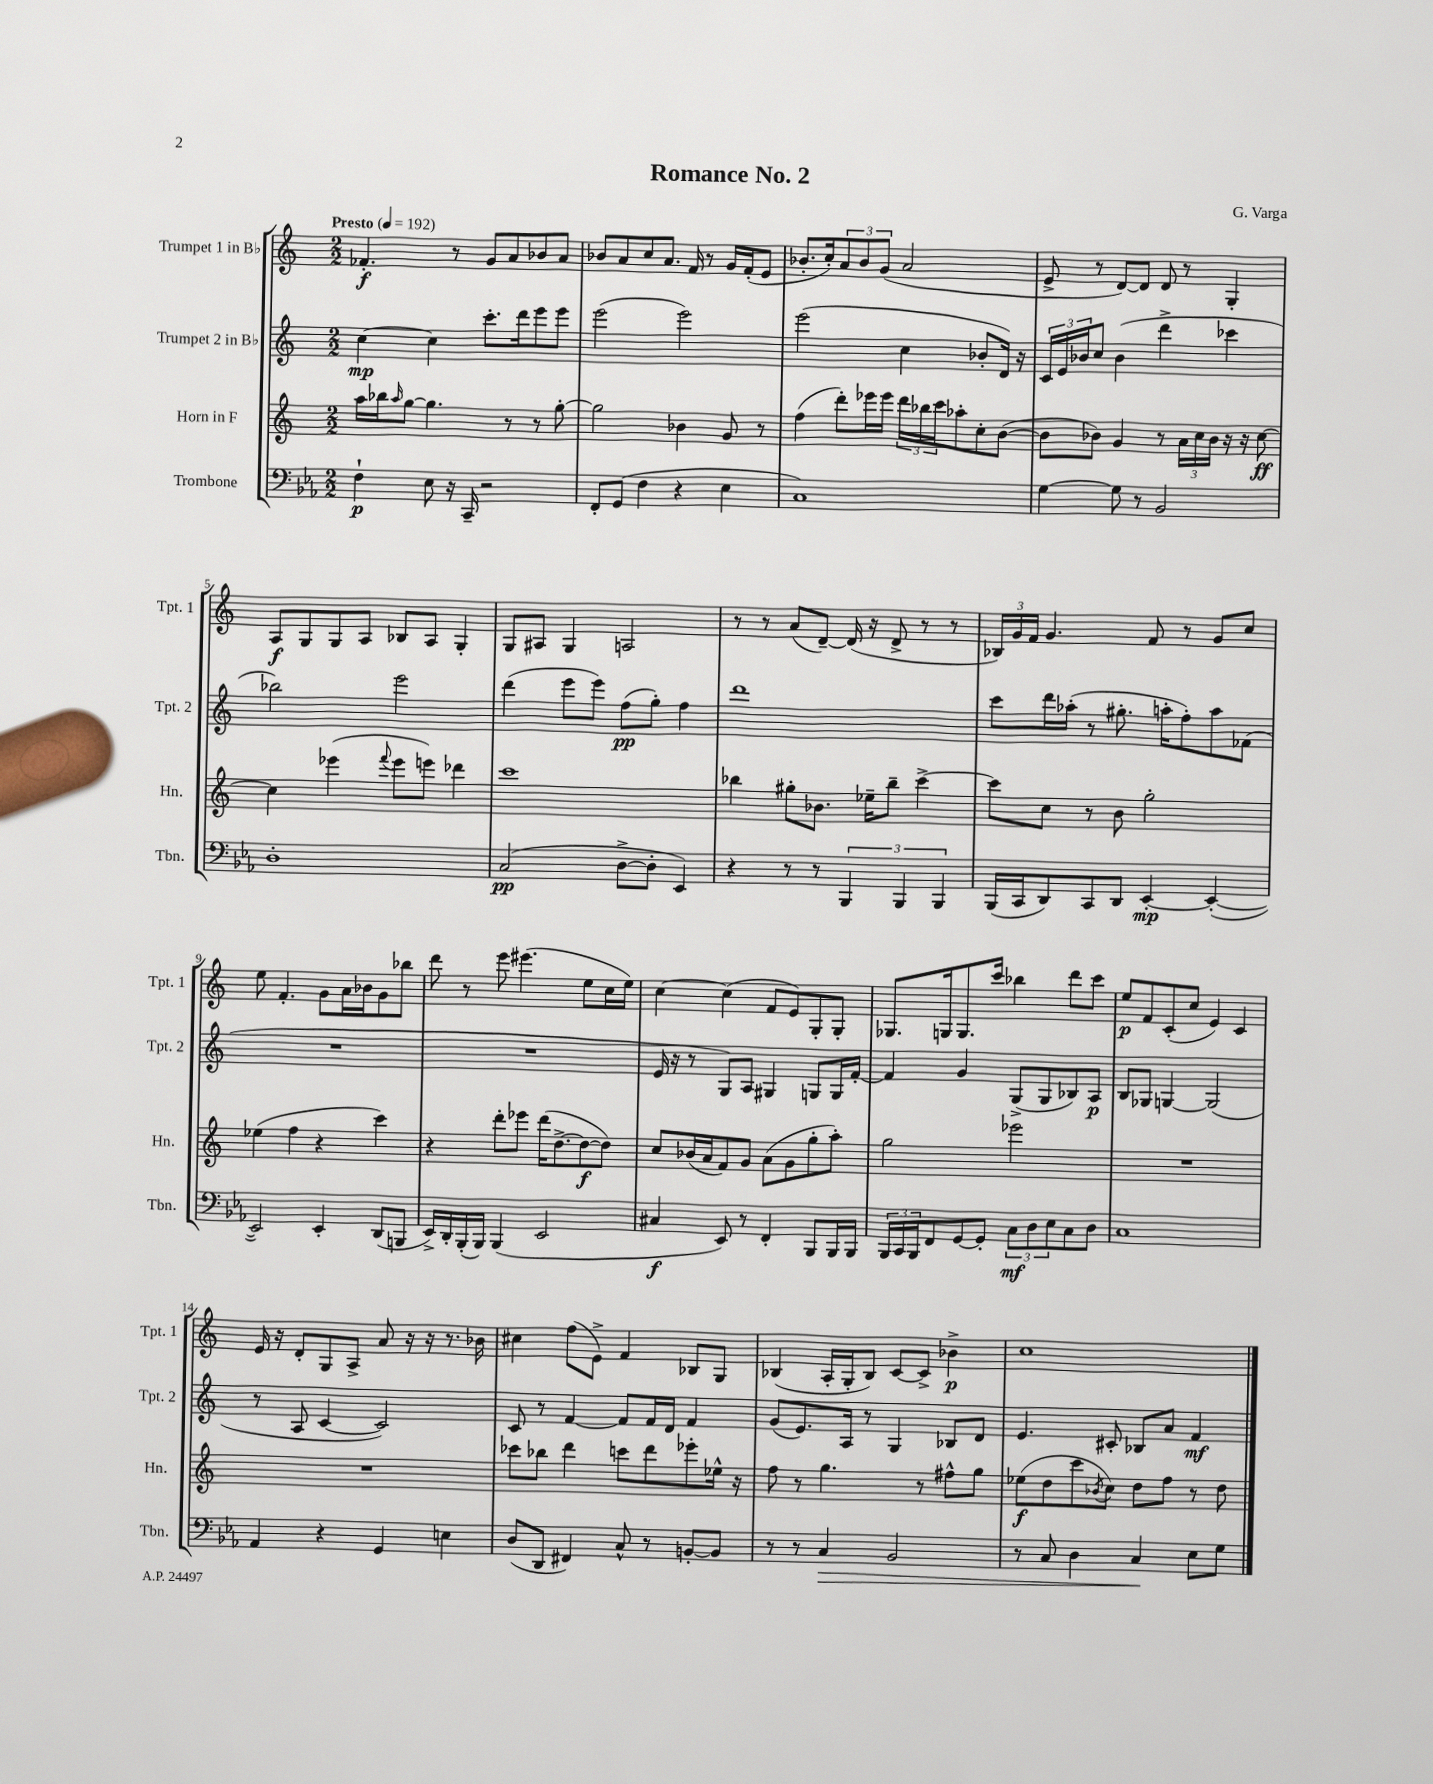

**kern	**dynam	**kern	**dynam	**kern	**dynam	**kern	**dynam
*part4	*part4	*part3	*part3	*part2	*part2	*part1	*part1
*staff4	*staff4	*staff3	*staff3	*staff2	*staff2	*staff1	*staff1
*I"Trombone	*	*I"Horn in F	*	*I"Trumpet 2 in B♭	*	*I"Trumpet 1 in B♭	*
*I'Tbn.	*	*I'Hn.	*	*I'Tpt. 2	*	*I'Tpt. 1	*
*clefF4	*	*clefG2	*	*clefG2	*	*clefG2	*
*k[b-e-a-]	*	*k[]	*	*k[]	*	*k[]	*
*M2/2	*	*M2/2	*	*M2/2	*	*M2/2	*
*MM192	*	*MM192	*	*MM192	*	*MM192	*
=1	=1	=1	=1	=1	=1	=1	=1
!	!	!	!	!	!	!LO:TX:a:B:t=Presto	!
4F`\	p	16aa\LL	.	[4cc\	mp	4.f-X'/	f
.	.	16bb-X\J	.	.	.	.	.
.	.	16qqaa/	.	.	.	.	.
.	.	[8gg\J	.	.	.	.	.
8E-\	.	4.gg\]	.	4cc\]	.	.	.
16r	.	.	.	.	.	8r	.
16CC~/	.	.	.	.	.	.	.
2r	.	.	.	8.ccc'\L	.	8g/L	.
.	.	8r	.	.	.	8a/	.
.	.	.	.	16ddd\k	.	.	.
.	.	8r	.	8eee\	.	8b-X/	.
.	.	[8gg'\	.	8eee\J	.	8a/J	.
=2	=2	=2	=2	=2	=2	=2	=2
8FF'/L	.	2gg\]	.	(2eee\	.	8b-X/L	.
(8GG/J	.	.	.	.	.	8a/	.
4F\	.	.	.	.	.	8cc/	.
.	.	.	.	.	.	8.a/J	.
4r	.	4b-X\	.	2eee\)	.	.	.
.	.	.	.	.	.	16f/	.
.	.	.	.	.	.	8r	.
4E-\	.	8g/	.	.	.	16g/LL	.
.	.	.	.	.	.	(16f'/J	.
.	.	8r	.	.	.	8e/J	.
=3	=3	=3	=3	=3	=3	=3	=3
1C)	.	(4ff\	.	(2eee\	.	8.b-X'/L	.
.	.	.	.	.	.	16cc'/k)	.
.	.	8ddd'\L)	.	.	.	12a/	.
.	.	.	.	.	.	12b-/	.
.	.	16eee-X\L	.	.	.	.	.
.	.	.	.	.	.	(12g/J	.
.	.	16eee-\JJ	.	.	.	.	.
.	.	24ddd\LL	.	4cc\	.	2a/	.
.	.	24bb-X\	.	.	.	.	.
.	.	24ccc\J	.	.	.	.	.
.	.	8aa-X'\	.	.	.	.	.
.	.	8cc'\	.	8b-X'/L	.	.	.
.	.	([8b\J	.	16d/Jk)	.	.	.
.	.	.	.	16r	.	.	.
=4	=4	=4	=4	=4	=4	=4	=4
[4G\	.	8b\L]	.	24c/LL	.	8e^/	.
.	.	.	.	24e/	.	.	.
.	.	.	.	24b-X/J	.	.	.
.	.	8b-X\J)	.	8cc/J	.	8r	.
8G\]	.	4g/	.	(4b-\	.	[8d/L)	.
8r	.	.	.	.	.	8d/J]	.
2BB-/	.	8r	.	4ddd^\	.	8d/	.
.	.	24a\LL	.	.	.	8r	.
.	.	24cc\	.	.	.	.	.
.	.	24b-\JJ	.	.	.	.	.
.	.	16r	.	4ccc-X\	.	4G'/	.
.	.	16r	.	.	.	.	.
.	.	[8cc\	ff	.	.	.	.
!!LO:LB:g=z
=5	=5	=5	=5	=5	=5	=5	=5
1D'	.	4cc\]	.	2bb-X\)	.	8A/L	f
.	.	.	.	.	.	8G/	.
.	.	(4eee-X\	.	.	.	8G/	.
.	.	.	.	.	.	8A/J	.
.	.	8qqfff/	.	.	.	.	.
.	.	8eee-\L	.	2eee\	.	8B-X/L	.
.	.	8eeen\J)	.	.	.	8A/J	.
.	.	4ddd-X\	.	.	.	4G'/	.
=6	=6	=6	=6	=6	=6	=6	=6
(2C/	pp	1ccc	.	(4ddd\	.	8G/L	.
.	.	.	.	.	.	8A#X/J	.
.	.	.	.	8eee\L	.	4G/	.
.	.	.	.	8eee\J)	.	.	.
[8D^\L	.	.	.	(8ff\L	pp	2An/	.
8D'\J]	.	.	.	8gg'\J)	.	.	.
4EE-/)	.	.	.	4ff\	.	.	.
=7	=7	=7	=7	=7	=7	=7	=7
4r	.	4bb-X\	.	1ddd	.	8r	.
.	.	.	.	.	.	8r	.
8r	.	8gg#X'\L	.	.	.	(8a/L	.
8r	.	8.b-X\J	.	.	.	[8d~/J)	.
6BBB-/	.	.	.	.	.	(16d/]	.
.	.	16ee-X~\KL	.	.	.	16r	.
.	.	8bb-~\J	.	.	.	8d^/	.
6BBB-/	.	.	.	.	.	.	.
.	.	[4ccc^\	.	.	.	8r	.
6BBB-/	.	.	.	.	.	.	.
.	.	.	.	.	.	8r	.
=8	=8	=8	=8	=8	=8	=8	=8
(16BBB-/LL	.	8ccc\L]	.	8ccc\L	.	24B-X/LL)	.
.	.	.	.	.	.	24g/	.
16CC/J	.	.	.	.	.	.	.
.	.	.	.	.	.	24f/JJ	.
8DD/)	.	8cc\J	.	16ddd\L	.	4.g/	.
.	.	.	.	(16aa-X'\JJ	.	.	.
8CC/	.	8r	.	8r	.	.	.
8DD/J	.	8b\	.	8.gg#X'\	.	.	.
[4EE-'/	mp	2gg'\	.	.	.	8f/	.
.	.	.	.	16aan'\KL	.	.	.
.	.	.	.	8ff'\)	.	8r	.
(4EE-'/_	.	.	.	8aa\	.	8g/L	.
.	.	.	.	(8f-X\J	.	8cc/J	.
!!LO:LB:g=z
=9	=9	=9	=9	=9	=9	=9	=9
2EE-/])	.	(4ee-X\	.	1r	.	8ee\	.
.	.	.	.	.	.	4.f'/	.
.	.	4ff\	.	.	.	.	.
4EE-'/	.	4r	.	.	.	8g\L	.
.	.	.	.	.	.	16a\L	.
.	.	.	.	.	.	16b-X\J	.
(8DD/L	.	4ccc\)	.	.	.	8g\	.
8BBBn/J	.	.	.	.	.	8bb-X\J	.
=10	=10	=10	=10	=10	=10	=10	=10
16EE-^/LL)	.	4r	.	1r	.	8ddd\	.
16DD'/	.	.	.	.	.	.	.
(16BBB-'/	.	.	.	.	.	8r	.
16BBB-/JJ)	.	.	.	.	.	.	.
(4BBB-/	.	8ddd'\L	.	.	.	8eee\	.
.	.	8eee-X\J	.	.	.	(4.eee#X\	.
2EE-/	.	(16ddd\KL	.	.	.	.	.
.	.	[8.dd^\	.	.	.	.	.
.	.	8dd\_	f	.	.	8ee\L	.
.	.	8dd\J])	.	.	.	16cc\L	.
.	.	.	.	.	.	16ee\JJ)	.
=11	=11	=11	=11	=11	=11	=11	=11
4C#X/	f	8cc/L	.	16e/	.	[4cc\	.
.	.	.	.	16r	.	.	.
.	.	(16b-X/L	.	8r	.	.	.
.	.	16a/J	.	.	.	.	.
8EE-/)	.	8f/)	.	8G/L)	.	(4cc\]	.
8r	.	8g/J	.	8A/J	.	.	.
4FF'/	.	(8a\L	.	4G#X/	.	8f/L	.
.	.	8g\	.	.	.	8e/)	.
8BBB-/L	.	8gg'\	.	8Gn/L	.	8G'/	.
16BBB-/L	.	8aa'\J)	.	16G/L	.	8G'/J	.
16BBB-/JJ	.	.	.	[16f'/JJ	.	.	.
=12	=12	=12	=12	=12	=12	=12	=12
24BBB-/LL	.	2gg\	.	4f/]	.	8.G-X/L	.
24CC/	.	.	.	.	.	.	.
24BBB-/J	.	.	.	.	.	.	.
8FF/	.	.	.	.	.	.	.
.	.	.	.	.	.	16Gn/k	.
[8GG/	.	.	.	4g/	.	8.G/	.
8GG'/J]	.	.	.	.	.	.	.
.	.	.	.	.	.	16ccc/Jk	.
12C\L	mf	2eee-X\	.	(8G^/L	.	4bb-X\	.
12D\	.	.	.	.	.	.	.
.	.	.	.	8G/	.	.	.
12E-\	.	.	.	.	.	.	.
8C\	.	.	.	8B-X/)	.	8ddd\L	.
8D\J	.	.	.	8A/J	p	8ccc\J	.
=13	=13	=13	=13	=13	=13	=13	=13
1C	.	1r	.	8B/L	.	8ee/L	p
.	.	.	.	8G-X/J	.	8f/	.
.	.	.	.	[4Gn/	.	(8c'/	.
.	.	.	.	.	.	8cc/J	.
.	.	.	.	(2G/]	.	4e/)	.
.	.	.	.	.	.	4c/	.
!!LO:LB:g=z
=14	=14	=14	=14	=14	=14	=14	=14
4AA-/	.	1r	.	8r	.	16e/	.
.	.	.	.	.	.	16r	.
.	.	.	.	8A/	.	8d'/L	.
4r	.	.	.	[4c/	.	8G/	.
.	.	.	.	.	.	8A^/J	.
4GG/	.	.	.	2c/])	.	8a/	.
.	.	.	.	.	.	16r	.
.	.	.	.	.	.	16r	.
4En\	.	.	.	.	.	8.r	.
.	.	.	.	.	.	16b-X\	.
=15	=15	=15	=15	=15	=15	=15	=15
(8D/L	.	8ccc-X\L	.	8c/	.	4cc#X\	.
8DD/J	.	8bb-X\J	.	8r	.	.	.
4FF#X/)	.	4ddd\	.	[4f/	.	(8ff\L	.
.	.	.	.	.	.	8e^\J)	.
8C^^/	.	8cccn\L	.	8f/L]	.	4f/	.
8r	.	8ddd\	.	16f/L	.	.	.
.	.	.	.	16d/JJ	.	.	.
[8BBn'/L	.	8eee-X'\	.	4f/	.	8B-X/L	.
8BB/J]	.	16ee-X^^\Jk	.	.	.	8G/J	.
.	.	16r	.	.	.	.	.
=16	=16	=16	=16	=16	=16	=16	=16
8r	.	8ff\	.	(8g/L	.	(4B-X/	.
8r	.	8r	.	8.e/)	.	.	.
!	!LO:HP:b	!	!	!	!	!	!
4C/	>	4.gg\	.	.	.	16A'/LL	.
.	.	.	.	16A/Jk	.	16G'/J	.
.	.	.	.	8r	.	8B-/J)	.
2BB-/	.	.	.	4G/	.	[8c/L	.
.	.	8r	.	.	.	8c^/J]	.
.	.	8ff#X^^\L	.	8B-X/L	.	4b-X^\	p
.	.	8gg\J	.	8d/J	.	.	.
=17	=17	=17	=17	=17	=17	=17	=17
8r	.	(8ee-X\L	f	4.e/	.	1cc	.
8C/	.	8dd\	.	.	.	.	.
4D\	.	8ccc\	.	.	.	.	.
.	.	8qb-X/	.	.	.	.	.
.	.	8cc\J)	.	8c#X'/	.	.	.
4C/	.	8dd\L	.	8B-X/L	.	.	.
.	.	8ff\J	.	8a/J	.	.	.
8E-\L	]	8r	.	4f/	mf	.	.
8G\J	.	8dd\	.	.	.	.	.
==	==	==	==	==	==	==	==
*-	*-	*-	*-	*-	*-	*-	*-
